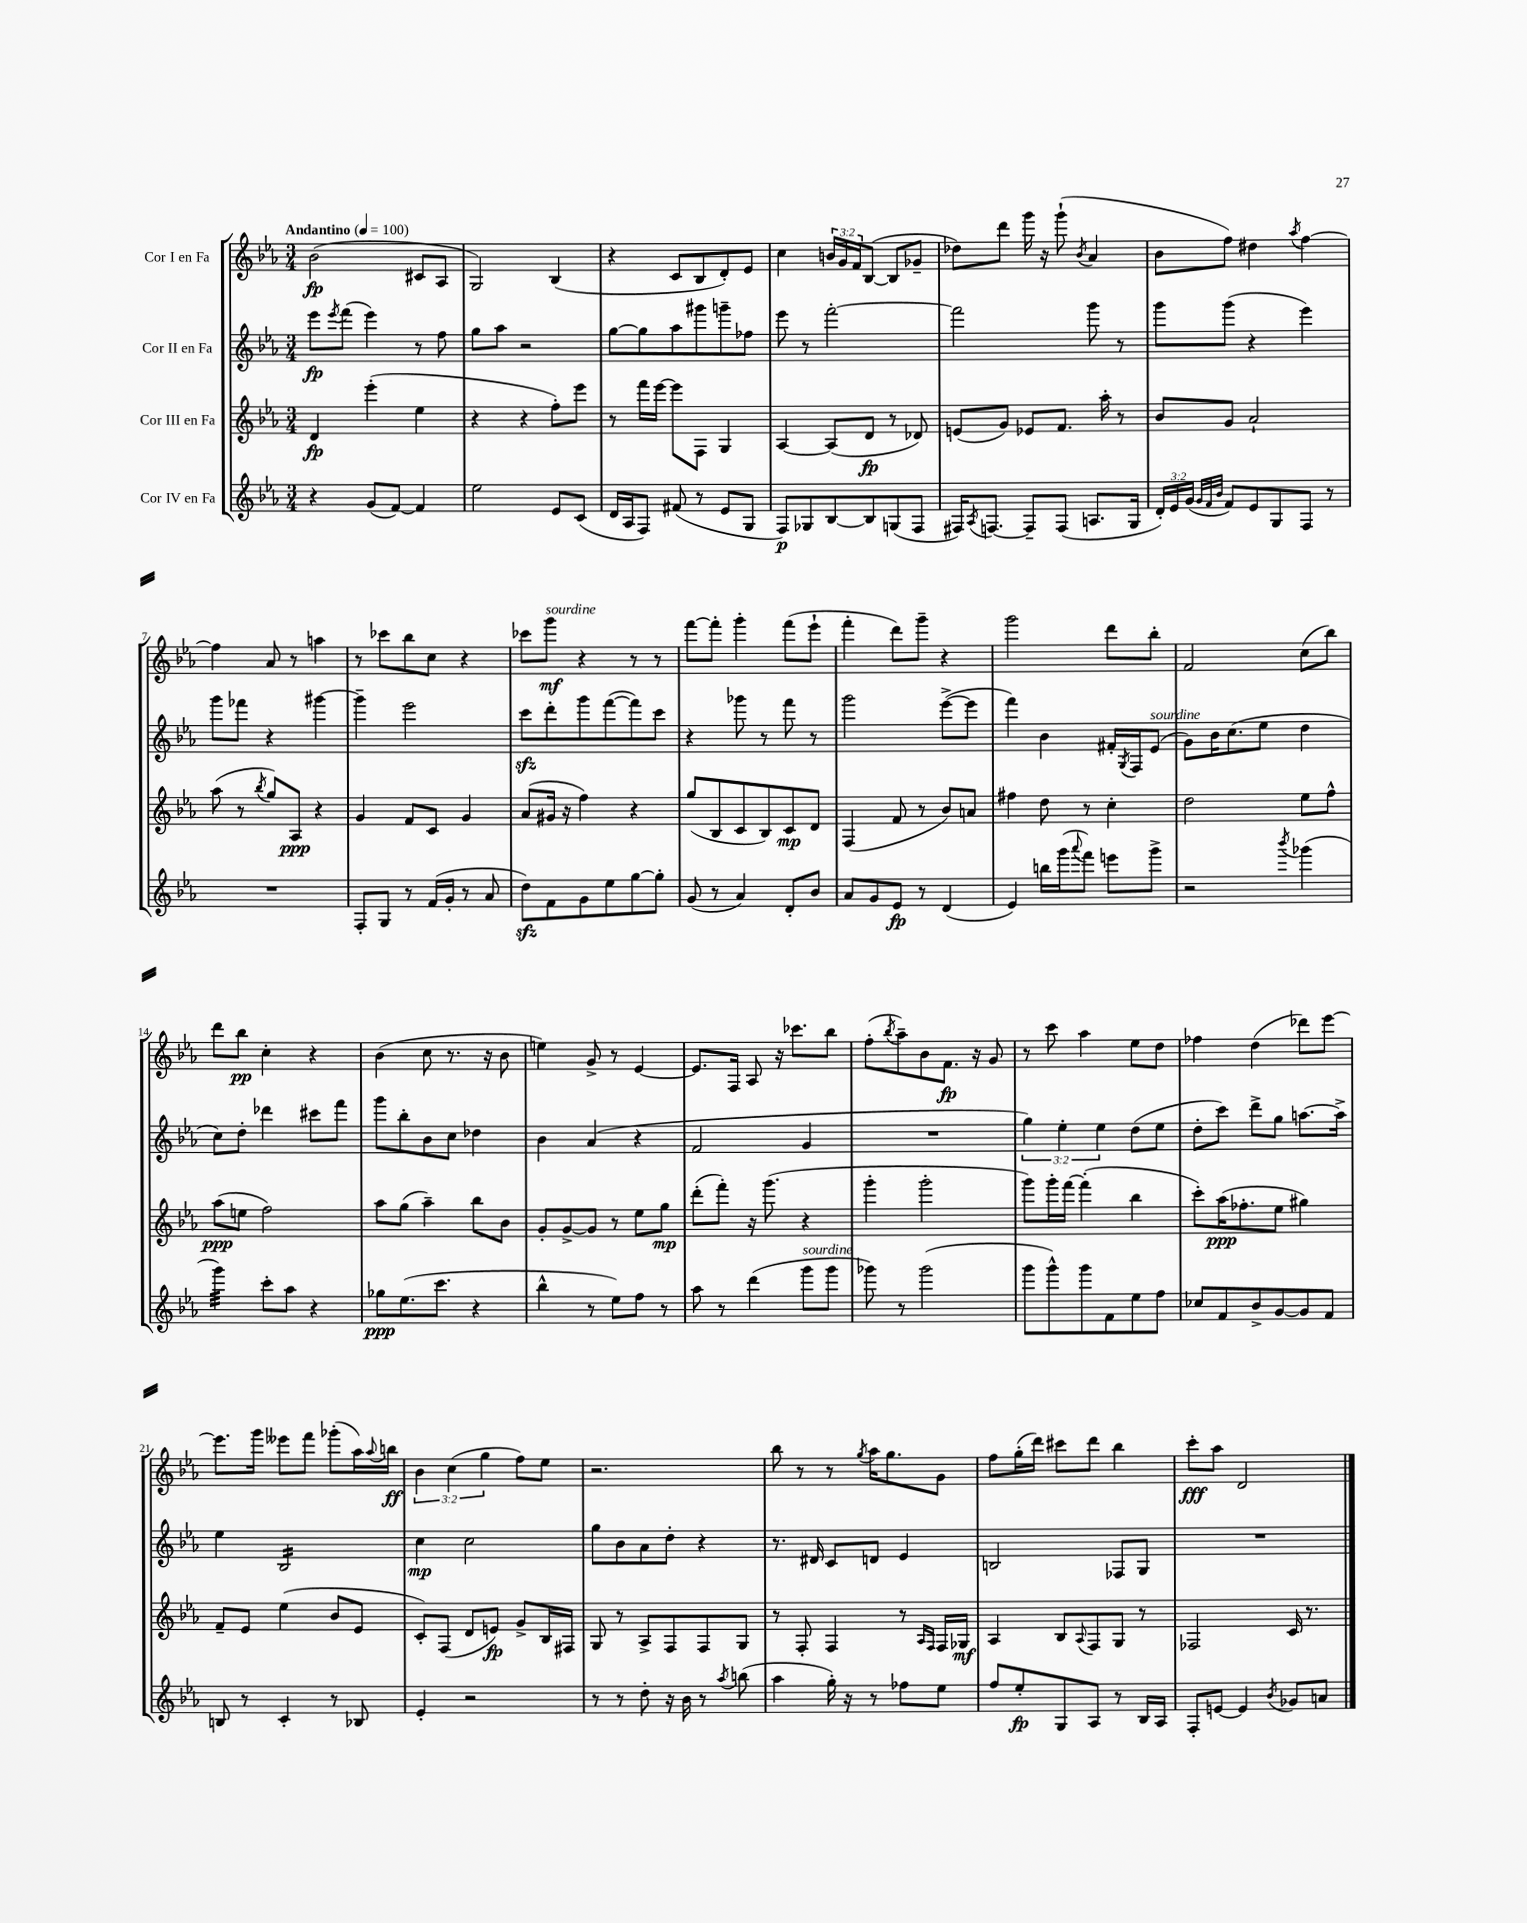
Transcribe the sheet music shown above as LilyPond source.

<<
\new StaffGroup <<
\new Staff = "s0" \with { instrumentName = "Cor I en Fa" } {
    \clef treble \key ees \major \numericTimeSignature \time 3/4 \override Staff.TupletNumber.text = #tuplet-number::calc-fraction-text \tempo "Andantino" 4 = 100
    bes'2\fp( cis'8 aes8 |
    g2) bes4( |
    r4 c'8 bes8 d'8-.) ees'8 |
    c''4 \tuplet 3/2 { b'16 g'16 f'16 } bes8~( bes8 ges'8-- |
    des''8) d'''8 g'''16 r16 g'''8-!( \acciaccatura { bes'8 } aes'4 |
    bes'8 f''8) dis''4 \acciaccatura { aes''8 } f''4~ |
    f''4 aes'8 r8 a''4 |
    r8 ces'''8 bes''8 c''8 r4 |
    ces'''8 g'''8\mf^\markup { \italic "sourdine" } r4 r8 r8 |
    f'''8~ f'''8-. g'''4-. f'''8( ees'''8-! |
    f'''4-. d'''8) g'''8-- r4 |
    g'''2 d'''8 bes''8-. |
    f'2 c''8( bes''8) |
    d'''8 bes''8\pp c''4-. r4 |
    bes'4( c''8 r8. r16 bes'8 |
    e''4) g'8-> r8 ees'4~ |
    ees'8. f16 aes8 r16 ces'''8. bes''8 |
    f''8-.( \acciaccatura { bes''8 } aes''8--) bes'8 f'8.\fp r16 g'8 |
    r8 c'''8 aes''4 ees''8 d''8 |
    fes''4 d''4( des'''8) ees'''8~ |
    ees'''8. g'''16 eeses'''8 f'''8 ges'''8-.( aes''16) \appoggiatura { aes''8 } b''16\ff |
    \tuplet 3/2 { bes'4 c''4( g''4 } f''8) ees''8 |
    r2. |
    bes''8 r8 r8 \acciaccatura { g''8 } aes''16 g''8. g'8 |
    f''8 g''16-.( d'''16) cis'''8 d'''8 bes''4 |
    c'''8-.\fff aes''8 d'2 \bar "|." |
}
\new Staff = "s1" \with { instrumentName = "Cor II en Fa" } {
    \clef treble \key ees \major \numericTimeSignature \time 3/4 \override Staff.TupletNumber.text = #tuplet-number::calc-fraction-text
    ees'''8\fp \acciaccatura { ees'''8 } f'''8( ees'''4) r8 f''8 |
    g''8 aes''8 r2 |
    g''8~ g''8 aes''8 gis'''8 g'''8-- fes''8 |
    ees'''8 r8 f'''2~-. |
    f'''2 g'''8 r8 |
    g'''8 g'''8( r4 ees'''4) |
    g'''8 fes'''8 r4 gis'''4~ |
    gis'''4-- ees'''2 |
    c'''8\sfz d'''8-. g'''8 f'''8~( f'''8) c'''8 |
    r4 ges'''8 r8 f'''8 r8 |
    g'''2 ees'''8~->( ees'''8 |
    f'''4) bes'4 fis'16-. \acciaccatura { g8 } f16 ees'8^\markup { \italic "sourdine" }( |
    g'8) bes'16 c''8.( ees''8 d''4 |
    c''8) d''8-. des'''4 cis'''8 f'''8 |
    g'''8 bes''8-. bes'8 c''8 des''4 |
    bes'4 aes'4( r4 |
    f'2 g'4 |
    R2. |
    \tuplet 3/2 { g''4) ees''4-. ees''4 } d''8( ees''8 |
    d''8-. c'''8) d'''8-> g''8 a''8.~ a''16-> |
    ees''4 bes2:16 |
    c''4\mp c''2 |
    g''8 bes'8 aes'8 d''8-. r4 |
    r8. dis'16 c'8 d'8 ees'4 |
    b2 fes8 g8 |
    R2. \bar "|." |
}
\new Staff = "s2" \with { instrumentName = "Cor III en Fa" } {
    \clef treble \key ees \major \numericTimeSignature \time 3/4
    d'4\fp ees'''4-.( ees''4 |
    r4 r4 f''8-.) ees'''8 |
    r8 f'''16 ees'''16~ ees'''8 f8 g4 |
    aes4~ aes8( d'8\fp r8 des'8) |
    e'8( g'8) ees'8 f'8. aes''16-. r8 |
    bes'8 g'8 aes'2-! |
    aes''8( r8 \acciaccatura { bes''8 } g''8) aes8\ppp r4 |
    g'4 f'8 c'8 g'4 |
    aes'8( gis'16 r16 f''4) r4 |
    g''8( bes8 c'8 bes8) c'8\mp d'8 |
    f4( f'8 r8 bes'8) a'8 |
    fis''4 d''8 r8 c''4-. |
    d''2 ees''8 f''8-^ |
    aes''8\ppp( e''8 f''2) |
    aes''8 g''8( aes''4--) bes''8 bes'8 |
    g'8-. g'8~-> g'8 r8 ees''8 g''8\mp |
    d'''8-.( f'''8-.) r16 g'''8.( r4 |
    g'''4-. g'''2-. |
    g'''8) g'''16-. f'''16~ f'''4-.( bes''4 |
    c'''8-.) aes''16\ppp( fes''8.-. ees''8 gis''4) |
    f'8-- ees'8 ees''4( bes'8 ees'8 |
    c'8-.) f8( d'8 e'8\fp) g'8-> bes16 fis16 |
    g8 r8 aes8-> f8 f8 g8 |
    r8 f8-. f4 r8 \grace { aes16 f16 } f16 ges16\mf |
    aes4 bes8 \appoggiatura { aes8 } f8 g8 r8 |
    fes2 c'16 r8. \bar "|." |
}
\new Staff = "s3" \with { instrumentName = "Cor IV en Fa" } {
    \clef treble \key ees \major \numericTimeSignature \time 3/4 \override Staff.TupletNumber.text = #tuplet-number::calc-fraction-text
    r4 g'8( f'8~) f'4 |
    ees''2 ees'8 c'8( |
    d'16 aes16 f8) fis'8( r8 ees'8 g8 |
    f8\p) ges8 bes8~ bes8 g8( f8 |
    fis16) \acciaccatura { aes8 } f8.~ f8-- f8( a8. g16 |
    \tuplet 3/2 { d'16-.) ees'16 g'16( } \grace { g'32 f'32 bes'32 } f'8) ees'8 g8 f8 r8 |
    R2. |
    f8-. g8 r8 f'16( g'16-. r8 aes'8 |
    d''8\sfz) f'8 g'8 ees''8 g''8~ g''8-. |
    g'8( r8 aes'4) d'8-. bes'8 |
    aes'8 g'8 ees'8\fp r8 d'4( |
    ees'4) b''16 g'''16( \appoggiatura { aes'''8 } f'''8) e'''8 g'''8-> |
    r2 \acciaccatura { bes'''8 } ges'''4( |
    g'''4:32) c'''8-. aes''8 r4 |
    ges''8\ppp ees''8.( c'''8. r4 |
    bes''4-^ r8 ees''8) f''8 r8 |
    aes''8 r8 d'''4( g'''8^\markup { \italic "sourdine" } g'''8 |
    ges'''8) r8 ges'''2( |
    g'''8 g'''8-^) g'''8 f'8 ees''8 f''8 |
    ces''8 f'8 bes'8-> g'8~ g'8 f'8 |
    b8 r8 c'4-. r8 bes8 |
    ees'4-. r2 |
    r8 r8 d''8-. r16 bes'16 r8 \acciaccatura { aes''8 } b''8( |
    aes''4 g''16-.) r16 r8 fes''8 ees''8 |
    f''8 ees''8-.\fp g8 aes8 r8 bes16 aes16 |
    f8-. e'8~ e'4 \acciaccatura { bes'8 } ges'8 a'8 \bar "|." |
}
>>
>>
